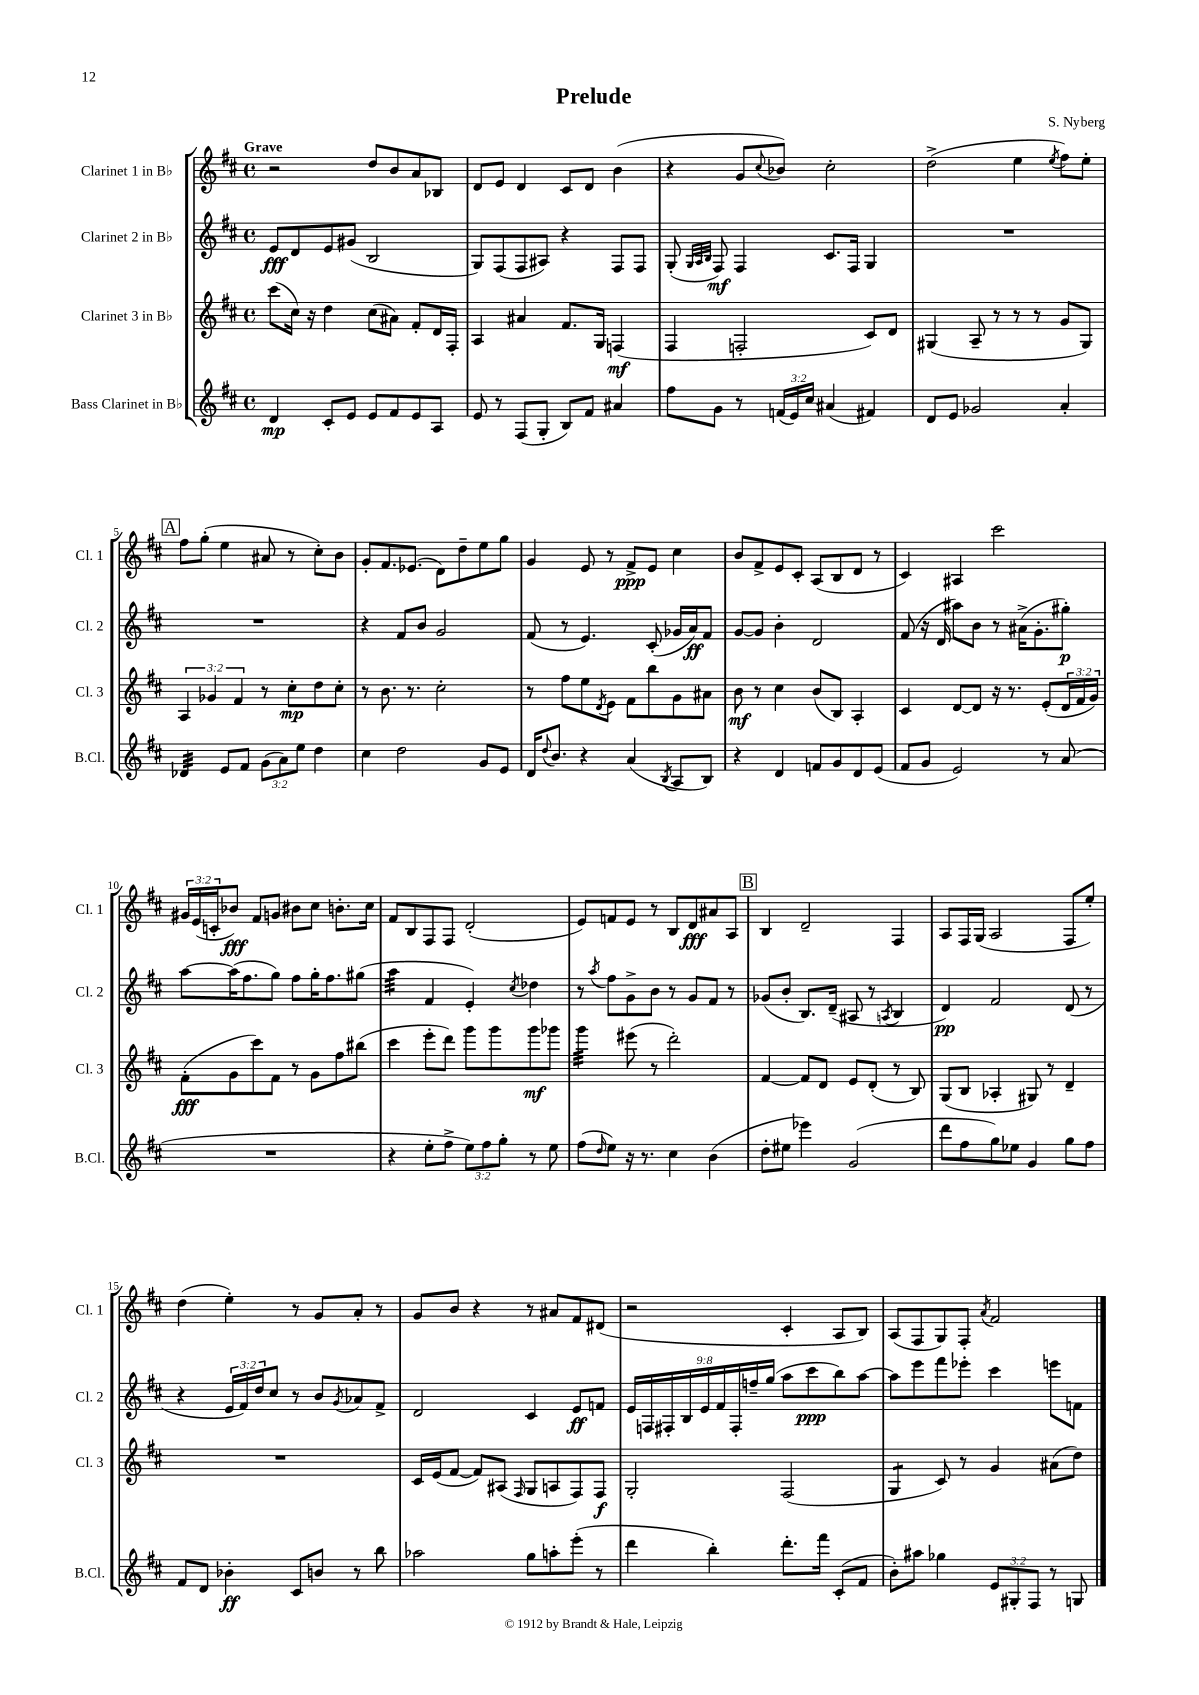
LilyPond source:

\header { title = "Prelude" composer = "S. Nyberg" }
<<
\new StaffGroup <<
\new Staff = "s0" \with { instrumentName = "Clarinet 1 in Bb" shortInstrumentName = "Cl. 1" } {
    \clef treble \key d \major \defaultTimeSignature \time 4/4 \override Staff.TupletNumber.text = #tuplet-number::calc-fraction-text \tempo "Grave"
    r2 d''8 b'8 a'8 bes8 |
    d'8 e'8 d'4 cis'8 d'8 b'4( |
    r4 g'8 \appoggiatura { cis''8 } bes'8) cis''2-. |
    d''2->( e''4 \acciaccatura { e''8 } fis''8) e''8-. |
    \mark \markup { \box "A" } fis''8 g''8-.( e''4 ais'8 r8 cis''8-.) b'8 |
    g'8-. fis'8. ees'8.( d'8) d''8-- e''8 g''8 |
    g'4 e'8 r8 fis'8->\ppp e'8 cis''4 |
    b'8 fis'8-> e'8 cis'8-. a8( b8 d'8 r8 |
    cis'4) ais4 cis'''2 |
    \tuplet 3/2 { gis'16 e'16( c'16-. } bes'8\fff) fis'8 g'8 bis'8 cis''8 b'8.-. cis''16 |
    fis'8 b8 fis8 fis8 d'2-.( |
    e'8) f'8 e'8 r8 b8 d'8\fff ais'8 a8 |
    \mark \markup { \box "B" } b4 d'2-- fis4 |
    a8 fis16 g16( a2 fis8 e''8-.) |
    d''4( e''4-.) r8 g'8 a'8-. r8 |
    g'8 b'8 r4 r8 ais'8 fis'8 dis'8( |
    r2 cis'4-. a8 b8) |
    a8( fis8 g8) fis8-. \acciaccatura { a'8 } fis'2 \bar "|." |
}
\new Staff = "s1" \with { instrumentName = "Clarinet 2 in Bb" shortInstrumentName = "Cl. 2" } {
    \clef treble \key d \major \defaultTimeSignature \time 4/4 \override Staff.TupletNumber.text = #tuplet-number::calc-fraction-text
    e'8\fff d'8 e'8 gis'8( b2 |
    g8) fis8( fis8 ais8) r4 fis8 fis8 |
    g8-.( \grace { g32 a32 b32 } fis8\mf) fis4 cis'8. fis16 g4 |
    R1 |
    \mark \markup { \box "A" } R1 |
    r4 fis'8 b'8 g'2 |
    fis'8( r8 e'4.) cis'8-.( ges'16 a'16\ff) fis'8 |
    g'8~ g'8 b'4-. d'2 |
    fis'8( r16 d'16 ais''8) b'8 r8 ais'16->( g'8.-. gis''8-.\p) |
    a''8~ a''16( fis''8. g''8) fis''8 g''16-. fis''8. gis''8( |
    a''4:32 fis'4 e'4-.) \acciaccatura { cis''8 } des''4 |
    r8 \acciaccatura { a''8 } fis''8 g'8-> b'8 r8 g'8 fis'8 r8 |
    \mark \markup { \box "B" } ges'8( b'8-. b8.) d'16--( ais8 r8 \acciaccatura { a8 } b4 |
    d'4\pp) fis'2 d'8( r8 |
    r4 \tuplet 3/2 { e'16 fis'16) d''16 } cis''8 r8 b'8 \acciaccatura { g'8 } aes'8 fis'8-> |
    d'2 cis'4 e'8\ff f'8 |
    \tuplet 9/8 { e'16 f16 fis16-. b16 e'16 fis'16 fis16-. f''16-- g''16( } a''8 cis'''8\ppp b''8) a''8~ |
    a''8 e'''8 fis'''8 ees'''8-. cis'''4 e'''8 f'8 \bar "|." |
}
\new Staff = "s2" \with { instrumentName = "Clarinet 3 in Bb" shortInstrumentName = "Cl. 3" } {
    \clef treble \key d \major \defaultTimeSignature \time 4/4 \override Staff.TupletNumber.text = #tuplet-number::calc-fraction-text
    cis'''8( cis''16) r16 d''4 cis''8( ais'8) fis'8-. d'16 fis16-. |
    a4 ais'4 fis'8. g16 f4\mf( |
    fis4 f2-. cis'8) d'8 |
    gis4( a8-- r8 r8 r8 g'8 gis8) |
    \mark \markup { \box "A" } \tuplet 3/2 { a4 ges'4 fis'4 } r8 cis''8-.\mp d''8 cis''8-. |
    r8 b'8. r8. cis''2-. |
    r8 fis''8 e''8 \acciaccatura { d'8 } e'8 fis'8 b''8 g'8 ais'8 |
    b'8\mf r8 cis''4 b'8( b8) a4-. |
    cis'4 d'8~ d'8 r16 r8. e'8-.( \tuplet 3/2 { d'16 fis'16 g'16) } |
    fis'8-.\fff( g'8 cis'''8) fis'8 r8 g'8 fis''8 bis''8( |
    cis'''4 e'''8-. d'''8) g'''8 g'''8 g'''8\mf ges'''8 |
    g'''4:32 eis'''8( r8 d'''2-.) |
    \mark \markup { \box "B" } fis'4~ fis'8 d'8 e'8 d'8-.( r8 b8) |
    g8( b8 aes4-. gis8) r8 d'4-- |
    R1 |
    cis'16 e'16( fis'8~ fis'8) ais8( \grace { fis16 } g8 a8 fis8) fis8\f |
    g2-. fis2( |
    g4:8 cis'8) r8 g'4 ais'8( d''8) \bar "|." |
}
\new Staff = "s3" \with { instrumentName = "Bass Clarinet in Bb" shortInstrumentName = "B.Cl." } {
    \clef treble \key d \major \defaultTimeSignature \time 4/4 \override Staff.TupletNumber.text = #tuplet-number::calc-fraction-text
    d'4\mp cis'8-. e'8 e'8 fis'8 e'8 a8 |
    e'8 r8 fis8( g8-. b8) fis'8 ais'4 |
    fis''8 g'8 r8 \tuplet 3/2 { f'16( e'16) cis''16 } ais'4( fis'4) |
    d'8 e'8 ges'2 a'4-. |
    \mark \markup { \box "A" } des'4:32 e'8 fis'8 \tuplet 3/2 { g'8( a'8) e''8 } d''4 |
    cis''4 d''2 g'8 e'8 |
    d'16 \appoggiatura { d''8 } b'8. r4 a'4( \acciaccatura { b8 } a8 b8) |
    r4 d'4 f'8 g'8 d'8 e'8( |
    fis'8 g'8 e'2) r8 a'8( |
    R1 |
    r4 e''8-. fis''8-> \tuplet 3/2 { e''8) fis''8 g''8-. } r8 e''8 |
    fis''8( \grace { d''16 } e''8) r16 r8. cis''4 b'4( |
    \mark \markup { \box "B" } d''8-. eis''8 ees'''4) g'2( |
    d'''8 fis''8 g''8) ees''8 g'4 g''8 fis''8 |
    fis'8 d'8 bes'4-.\ff cis'8 b'8 r8 b''8 |
    aes''2 g''8 a''8-. e'''8-.( r8 |
    d'''4 b''4-.) d'''8.-. fis'''16 cis'8-.( fis'8 |
    b'8-.) ais''8 ges''4 \tuplet 3/2 { e'8 gis8-. fis8 } r8 g8 \bar "|." |
}
>>
>>
